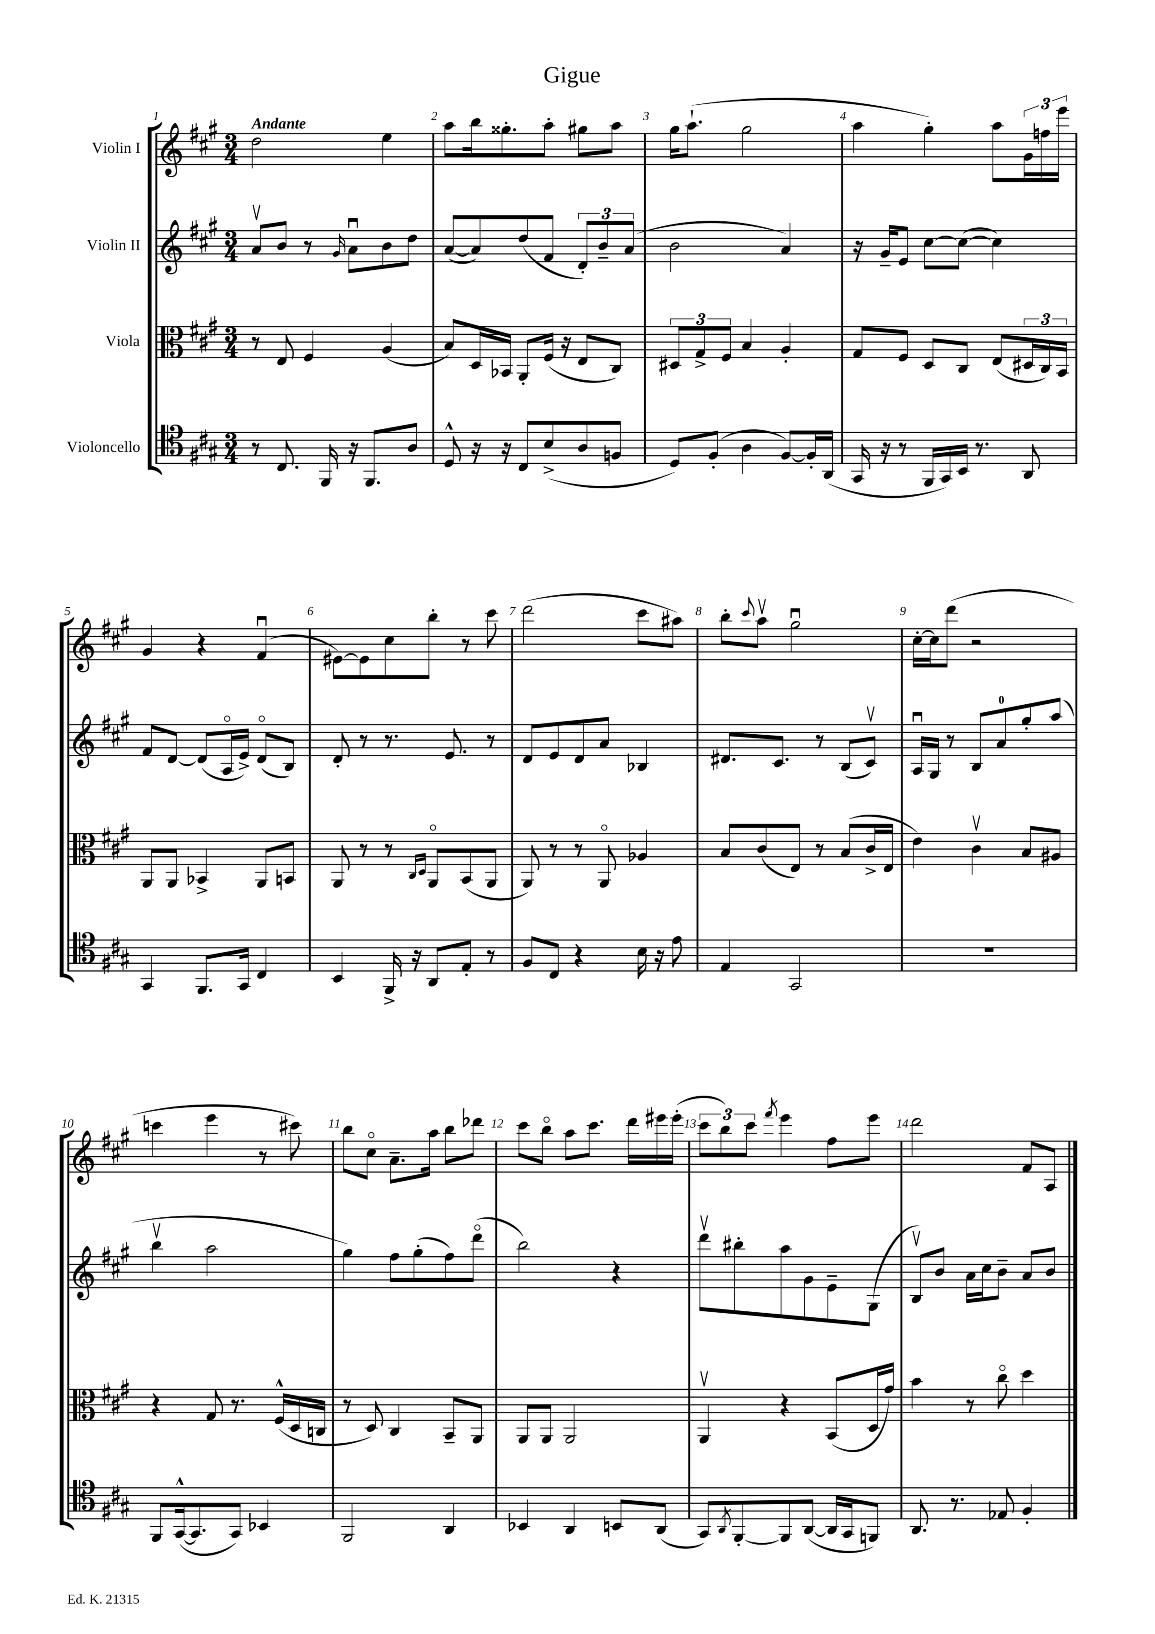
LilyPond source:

\header { title = "Gigue" }
<<
\new StaffGroup <<
\new Staff = "s0" \with { instrumentName = "Violin I" } {
    \clef treble \key a \major \numericTimeSignature \time 3/4 \tempo "Andante"
    d''2 e''4 |
    a''8 b''16 gisis''8.-. a''8-. gis''8 a''8 |
    gis''16 a''8.-!( gis''2 |
    a''4 gis''4-.) a''8 \tuplet 3/2 { gis'16 f''16 e'''16 } |
    gis'4 r4 fis'4\downbow( |
    eis'8~) eis'8 cis''8 b''8-. r8 cis'''8 |
    d'''2( cis'''8 ais''8) |
    b''8-. \appoggiatura { cis'''8 } a''8\upbow gis''2\downbow |
    cis''16~-. cis''16 d'''8( r2 |
    c'''4 e'''4 r8 cis'''8) |
    b''8 cis''8\flageolet a'8.-- a''16 b''8 des'''8 |
    cis'''8 b''8\flageolet a''8 cis'''8. d'''16 eis'''16 eis'''16-.( |
    \tuplet 3/2 { cis'''8 b''8) cis'''8 } \acciaccatura { fis'''8 } e'''4 fis''8 e'''8 |
    d'''2 fis'8 a8 \bar "|." |
}
\new Staff = "s1" \with { instrumentName = "Violin II" } {
    \clef treble \key a \major \numericTimeSignature \time 3/4
    a'8\upbow b'8 r8 \grace { gis'16 } a'8\downbow b'8 d''8 |
    a'8~( a'8) d''8( fis'8 \tuplet 3/2 { d'8-.) b'8-- a'8( } |
    b'2 a'4) |
    r16 gis'16-- e'8 cis''8~ cis''8~( cis''4) |
    fis'8 d'8~ d'8( a16\flageolet e'16->) d'8\flageolet( b8) |
    d'8-. r8 r8. e'8. r8 |
    d'8 e'8 d'8 a'8 bes4 |
    dis'8. cis'8. r8 b8( cis'8\upbow) |
    a16\downbow gis16 r8 b8 a'8-0 gis''8-. a''8( |
    b''4\upbow a''2 |
    gis''4) fis''8 gis''8-.( fis''8) d'''8\flageolet( |
    b''2) r4 |
    d'''8\upbow bis''8-. a''8 gis'8 e'8-- gis8( |
    b8\upbow) b'8 a'16 cis''16 b'8-- a'8 b'8 \bar "|." |
}
\new Staff = "s2" \with { instrumentName = "Viola" } {
    \clef alto \key a \major \numericTimeSignature \time 3/4
    r8 e8 fis4 a4( |
    b8) d16 bes,16 a,8-. fis16( r16 e8 cis8) |
    \tuplet 3/2 { dis8 gis8-> fis8 } b4 a4-. |
    gis8 fis8 d8 cis8 e8( \tuplet 3/2 { dis16 cis16) b,16 } |
    a,8 a,8 bes,4-> a,8 b,8 |
    a,8 r8 r8 \grace { cis16 d16 } a,8\flageolet b,8( a,8 |
    a,8) r8 r8 a,8\flageolet aes4 |
    b8 cis'8( e8) r8 b8( cis'16-> e16 |
    e'4) cis'4\upbow b8 ais8 |
    r4 gis8 r8. fis16-^( d16 c16 |
    r8 d8) cis4 b,8-- a,8 |
    a,8 a,8 a,2 |
    a,4\upbow r4 b,8( d16 gis'16) |
    b'4 r8 cis''8\flageolet d''4 \bar "|." |
}
\new Staff = "s3" \with { instrumentName = "Violoncello" } {
    \clef tenor \key a \major \numericTimeSignature \time 3/4
    r8 cis8. fis,16 r16 fis,8. a8 |
    d8-^ r16 r16 cis8 b8->( a8 f8 |
    d8) fis8-.( a4 fis8~) fis16-. a,16( |
    gis,16 r16 r8 fis,16 gis,16) b,16 r8. a,8 |
    gis,4 fis,8. gis,16 cis4 |
    b,4 fis,16-> r16 a,8 e8-. r8 |
    fis8 cis8 r4 b16 r16 e'8 |
    e4 gis,2 |
    R2. |
    fis,8 gis,16~-^( gis,8. gis,8) bes,4 |
    fis,2 a,4 |
    bes,4 a,4 b,8 a,8( |
    gis,8) \acciaccatura { a,8 } fis,8~-. fis,8 a,8~( a,16 gis,16 f,8) |
    a,8. r8. ees8 fis4-. \bar "|." |
}
>>
>>
\layout { \context { \Score \override BarNumber.break-visibility = ##(#f #t #t) barNumberVisibility = #all-bar-numbers-visible } }
